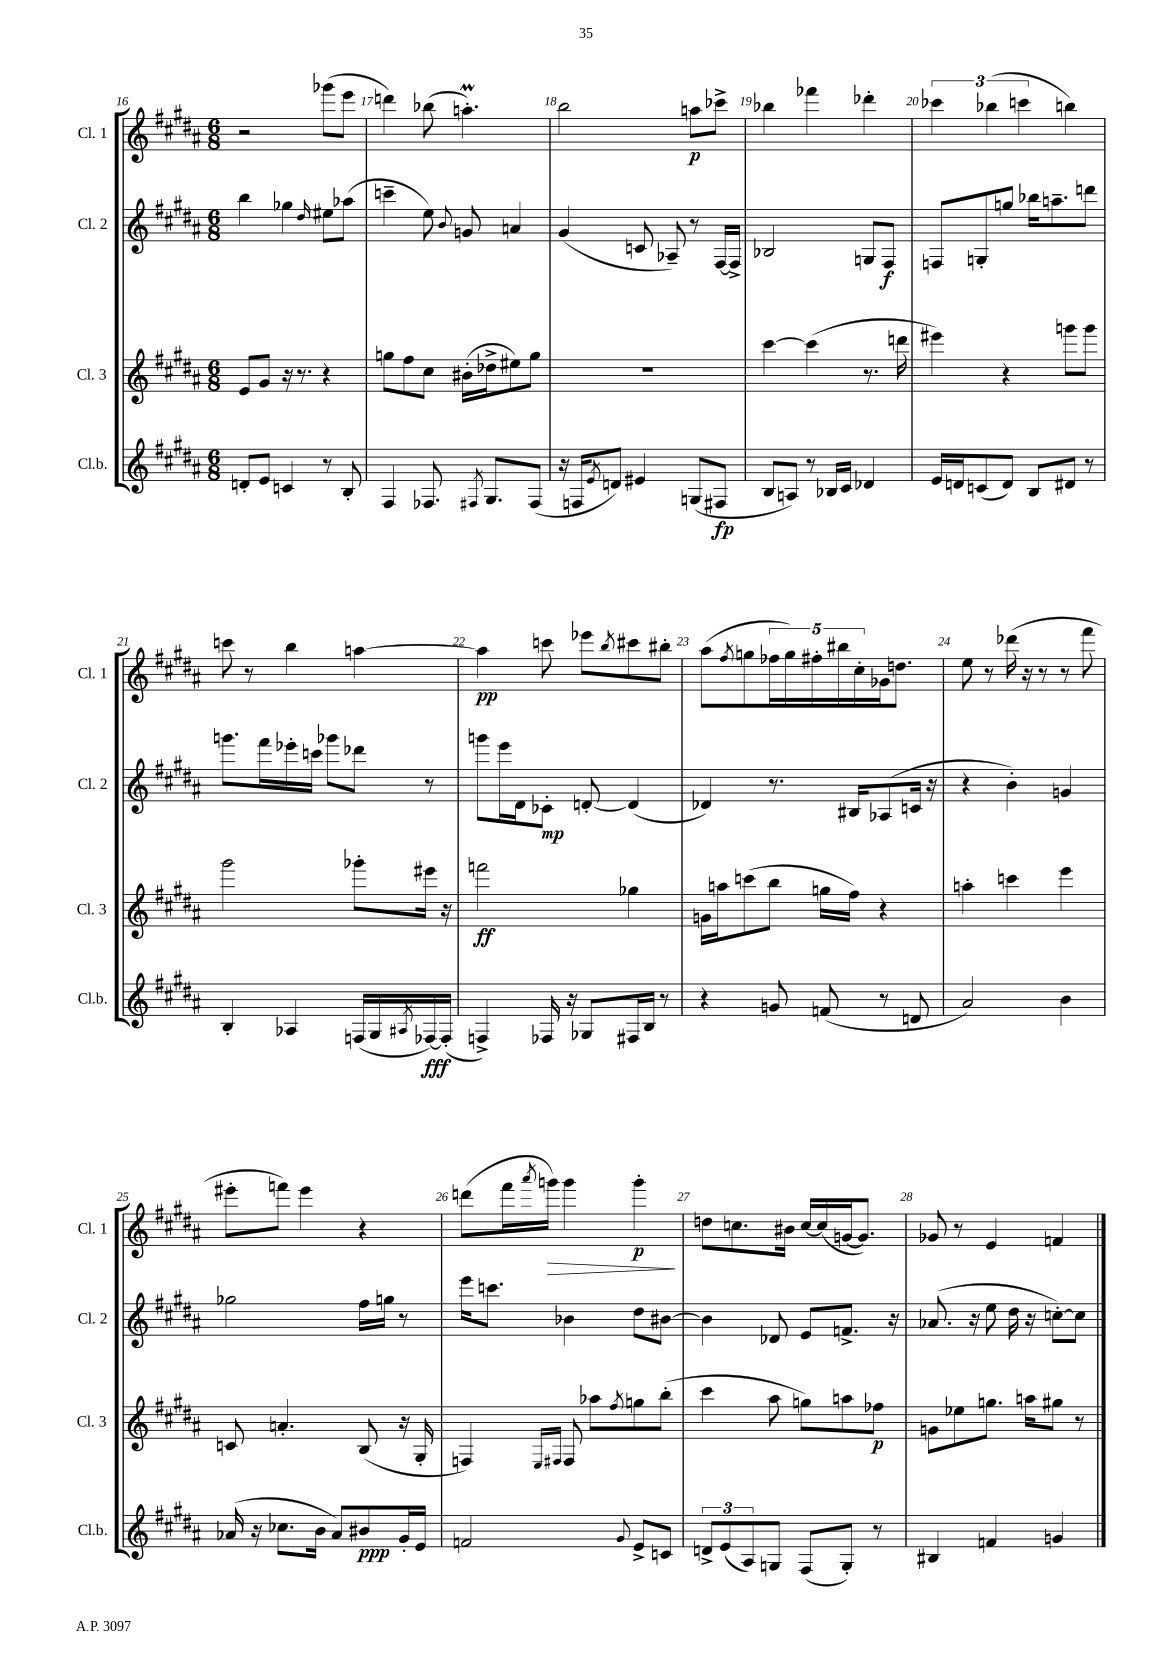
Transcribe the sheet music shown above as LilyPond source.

<<
\new StaffGroup <<
\new Staff = "s0" \with { instrumentName = "Cl. 1" shortInstrumentName = "Cl. 1" } {
    \clef treble \key b \major \numericTimeSignature \time 6/8
    r2 ges'''8( e'''8 |
    d'''4) bes''8( a''4.-.\prall) |
    b''2 a''8\p ces'''8-> |
    bes''4 fes'''4 des'''4-. |
    \tuplet 3/2 { ces'''4 bes''4( c'''4 } b''4) |
    c'''8 r8 b''4 a''4~ |
    a''4\pp c'''8 ees'''8 \acciaccatura { b''8 } cis'''8 bis''8-. |
    ais''8( \acciaccatura { fis''8 } g''8 \tuplet 5/4 { fes''16 g''16) fis''16-. bis''16 cis''16-. } ges'16 d''8. |
    e''8 r8 des'''16( r16 r8 r8 fis'''8 |
    eis'''8-. f'''8) eis'''4 r4 |
    d'''8( fis'''16 \acciaccatura { ais'''8 } g'''16\>) g'''4 g'''4-.\p\! |
    d''8 c''8. bis'16 c''16~ c''16( g'16~ g'8.) |
    ges'8 r8 e'4 f'4 \bar "|." |
}
\new Staff = "s1" \with { instrumentName = "Cl. 2" shortInstrumentName = "Cl. 2" } {
    \clef treble \key b \major \numericTimeSignature \time 6/8
    b''4 ges''4 \grace { dis''16 } eis''8 aes''8( |
    c'''4-- e''8) \appoggiatura { b'8 } g'8 a'4 |
    gis'4( c'8 aes8--) r8 fis16~ fis16-> |
    bes2 g8 fis8\f |
    f8 g8-. g''8 bes''16 a''8.-- d'''8 |
    g'''8. fis'''16 ees'''16-. c'''16 ges'''8 des'''8 r8 |
    g'''8 e'''16 dis'16 ces'8-.\mp d'8~-. d'4( |
    des'4) r8. bis16 aes8( c'16 r16 |
    r4 b'4-.) g'4 |
    ges''2 fis''16 g''16 r8 |
    e'''16 c'''8. bes'4 dis''8 bis'8~ |
    bis'4 des'8 e'8 f'8.-> r16 |
    aes'8.( r16 e''8 dis''16 r16 c''8~-.) c''8 \bar "|." |
}
\new Staff = "s2" \with { instrumentName = "Cl. 3" shortInstrumentName = "Cl. 3" } {
    \clef treble \key b \major \numericTimeSignature \time 6/8
    e'8 gis'8 r16 r8. r4 |
    g''8 fis''8 cis''8 bis'16-.( des''16-> eis''8) g''8 |
    R2. |
    cis'''4~ cis'''4( r8. d'''16 |
    eis'''4) r4 g'''8 g'''8 |
    gis'''2 ges'''8-. eis'''16 r16 |
    f'''2\ff ges''4 |
    g'16 a''16 c'''8( b''8 g''16 fis''16) r4 |
    a''4-. c'''4 e'''4 |
    c'8 a'4.-. b8( r16 gis16-. |
    f4) \grace { e16 fis16 } fis8 aes''8 \acciaccatura { fis''8 } g''8 b''8-.( |
    cis'''4 ais''8 g''8) a''8 fes''8\p |
    g'8 ees''8 g''8. a''16 gis''8 r8 \bar "|." |
}
\new Staff = "s3" \with { instrumentName = "Cl.b." shortInstrumentName = "Cl.b." } {
    \clef treble \key b \major \numericTimeSignature \time 6/8
    d'8-. e'8 c'4 r8 b8-. |
    fis4 fes8. \acciaccatura { fis8 } gis8. fis8( |
    r16 f16 \acciaccatura { e'8 } d'8) eis'4 g8( fis8\fp |
    b8 a8) r8 bes16 cis'16 des'4 |
    e'16 d'16 c'8( d'8) b8 dis'8 r8 |
    b4-. aes4 f16( gis16 \acciaccatura { ais8 } fes16~\fff) fes16-.( |
    f4->) fes16 r16 ges8 fis16 b16 r8 |
    r4 g'8 f'8( r8 d'8 |
    ais'2) b'4 |
    aes'16( r16 ces''8. b'16 aes'8) bis'8\ppp gis'16-. e'16 |
    f'2 \appoggiatura { gis'8 } e'8-> c'8 |
    \tuplet 3/2 { d'8-> e'8( ais8) } g8 fis8( g8-.) r8 |
    bis4 f'4 g'4 \bar "|." |
}
>>
>>
\layout { \context { \Score currentBarNumber = #16 \override BarNumber.break-visibility = ##(#f #t #t) barNumberVisibility = #all-bar-numbers-visible } }
